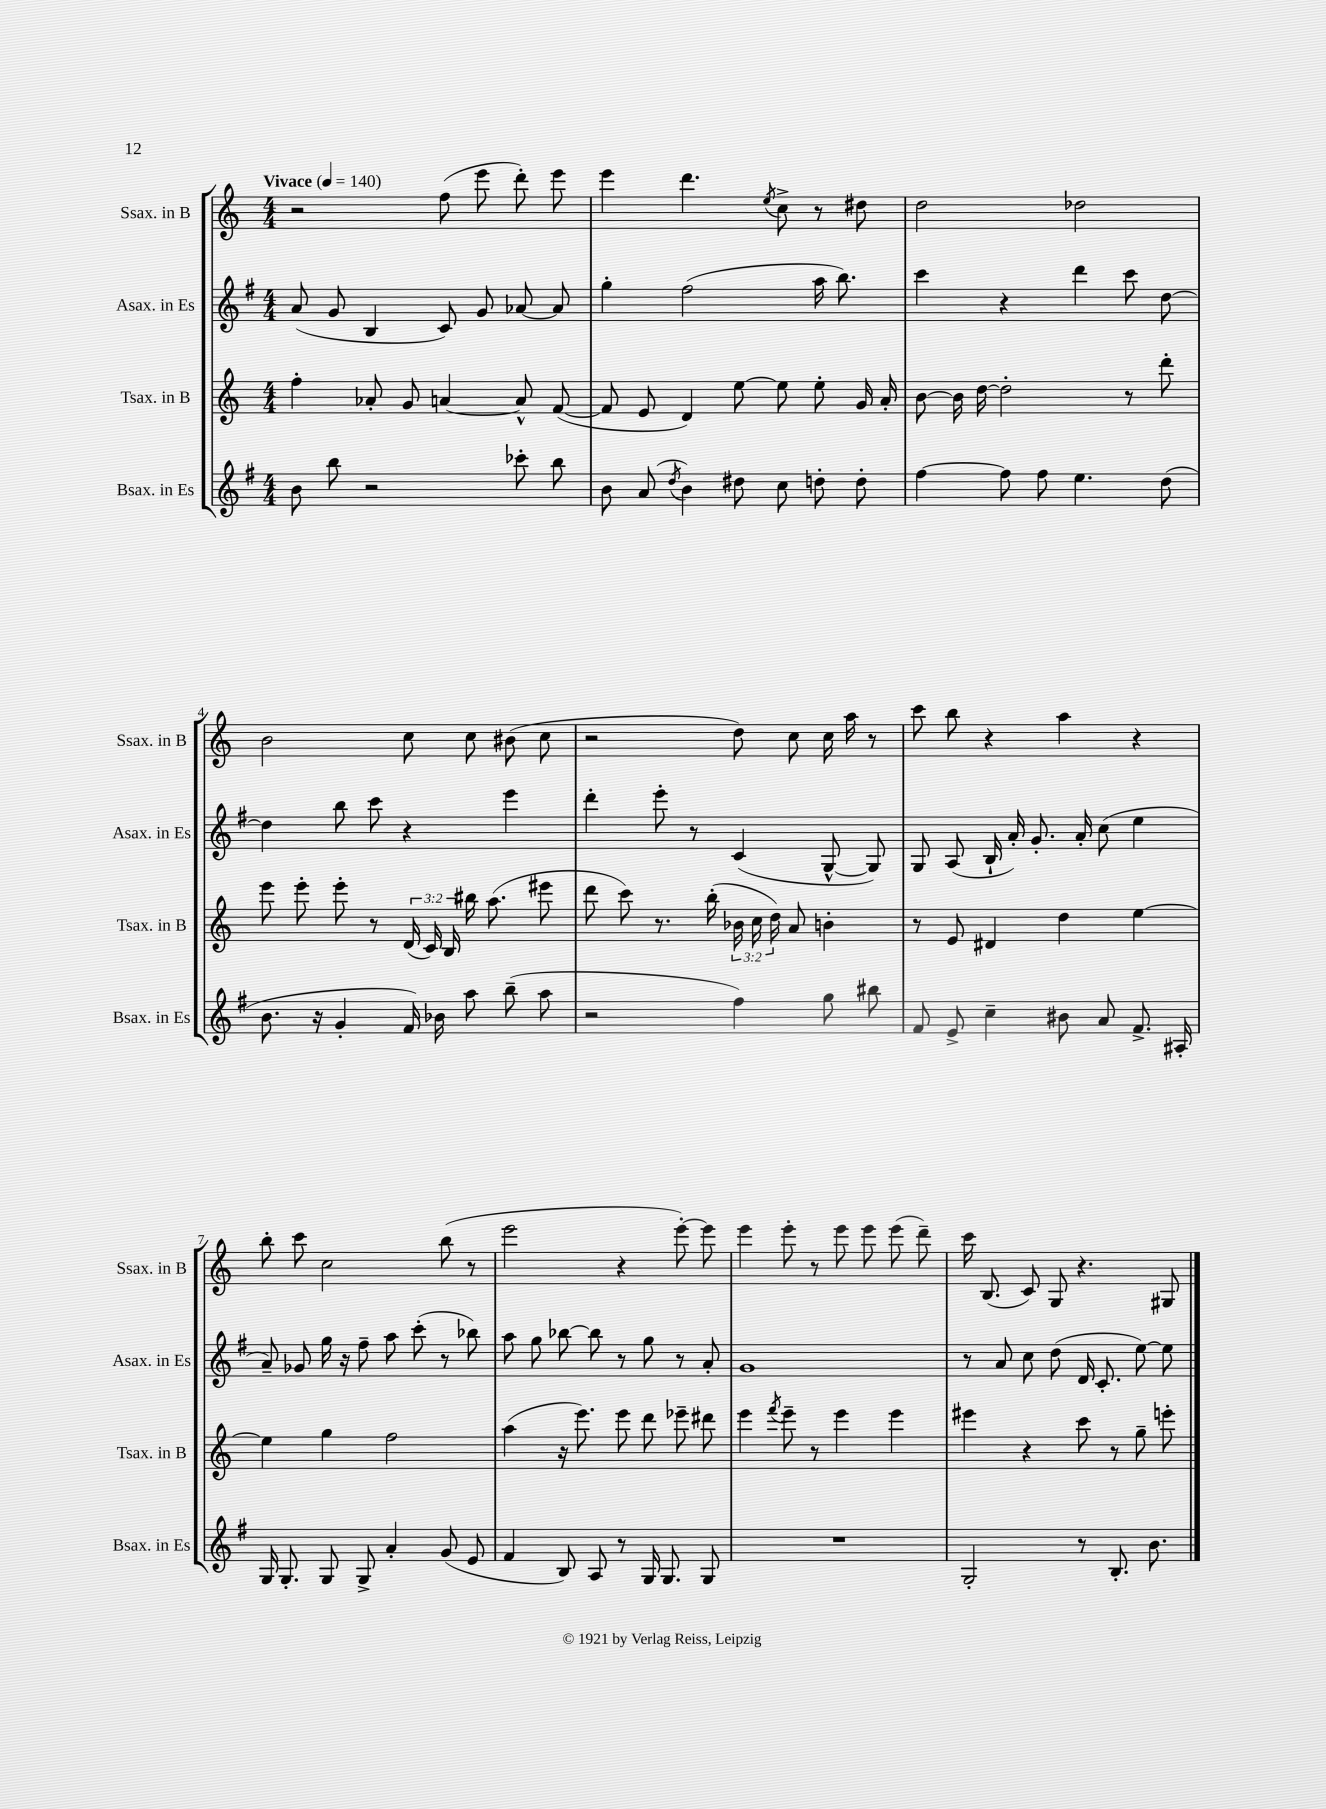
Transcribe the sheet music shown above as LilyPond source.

<<
\new StaffGroup <<
\new Staff = "s0" \with { instrumentName = "Ssax. in B" shortInstrumentName = "Ssax. in B" } {
    \clef treble \key c \major \numericTimeSignature \time 4/4 \tempo "Vivace" 4 = 140
    \autoBeamOff r2 f''8( e'''8 d'''8-.) e'''8 |
    e'''4 d'''4. \acciaccatura { e''8 } c''8-> r8 dis''8 |
    d''2 des''2 |
    b'2 c''8 c''8 bis'8( c''8 |
    r2 d''8) c''8 c''16 a''16 r8 |
    c'''8 b''8 r4 a''4 r4 |
    b''8-. c'''8 c''2 b''8( r8 |
    e'''2 r4 e'''8~-.) e'''8 |
    e'''4 e'''8-. r8 e'''8 e'''8 e'''8( d'''8--) |
    c'''16 b8.( c'8) g8 r4. gis8 \bar "|." |
}
\new Staff = "s1" \with { instrumentName = "Asax. in Es" shortInstrumentName = "Asax. in Es" } {
    \clef treble \key g \major \numericTimeSignature \time 4/4
    \autoBeamOff a'8( g'8 b4 c'8) g'8 aes'8~ aes'8 |
    g''4-. fis''2( a''16 b''8.) |
    c'''4 r4 d'''4 c'''8 d''8~ |
    d''4 b''8 c'''8 r4 e'''4 |
    d'''4-. e'''8-. r8 c'4( g8~-^ g8) |
    g8 a8( b16-! a'16-.) g'8.-. a'16-. c''8( e''4 |
    a'8--) ges'8 g''16 r16 fis''8-- a''8 c'''8-.( r8 bes''8) |
    a''8 g''8 bes''8~ bes''8 r8 g''8 r8 a'8-. |
    g'1 |
    r8 a'8 c''8 d''8( d'16 c'8.-. e''8~) e''8 \bar "|." |
}
\new Staff = "s2" \with { instrumentName = "Tsax. in B" shortInstrumentName = "Tsax. in B" } {
    \clef treble \key c \major \numericTimeSignature \time 4/4 \override Staff.TupletNumber.text = #tuplet-number::calc-fraction-text
    \autoBeamOff f''4-. aes'8-. g'8 a'4~ a'8-^ f'8~( |
    f'8 e'8 d'4) e''8~ e''8 e''8-. g'16 a'16-. |
    b'8~ b'16 d''16~ d''2-. r8 d'''8-. |
    e'''8 e'''8-. e'''8-. r8 \tuplet 3/2 { d'16( c'16) b16 } bis''16 a''8.( eis'''8 |
    d'''8 c'''8) r8. b''16-.( \tuplet 3/2 { bes'16 c''16 d''16) } a'8 b'4-. |
    r8 e'8 dis'4 d''4 e''4~ |
    e''4 g''4 f''2 |
    a''4( r16 e'''8.) e'''8 d'''8 ees'''8-- dis'''8 |
    e'''4 \acciaccatura { f'''8 } e'''8-- r8 e'''4 e'''4 |
    eis'''4 r4 c'''8 r8 g''8-- e'''8-. \bar "|." |
}
\new Staff = "s3" \with { instrumentName = "Bsax. in Es" shortInstrumentName = "Bsax. in Es" } {
    \clef treble \key g \major \numericTimeSignature \time 4/4
    \autoBeamOff b'8 b''8 r2 ces'''8-. b''8 |
    b'8 a'8( \acciaccatura { d''8 } b'4) dis''8 c''8 d''8-. d''8-. |
    fis''4~ fis''8 fis''8 e''4. d''8( |
    b'8. r16 g'4-. fis'16) bes'16 a''8 b''8--( a''8 |
    r2 fis''4) g''8 bis''8 |
    fis'8 e'8-> c''4-- bis'8 a'8 fis'8.-> ais16-. |
    g16 g8.-. g8 g8-> a'4-. g'8( e'8 |
    fis'4 b8) a8 r8 g16 g8. g8 |
    R1 |
    g2-. r8 b8.-. b'8. \bar "|." |
}
>>
>>
